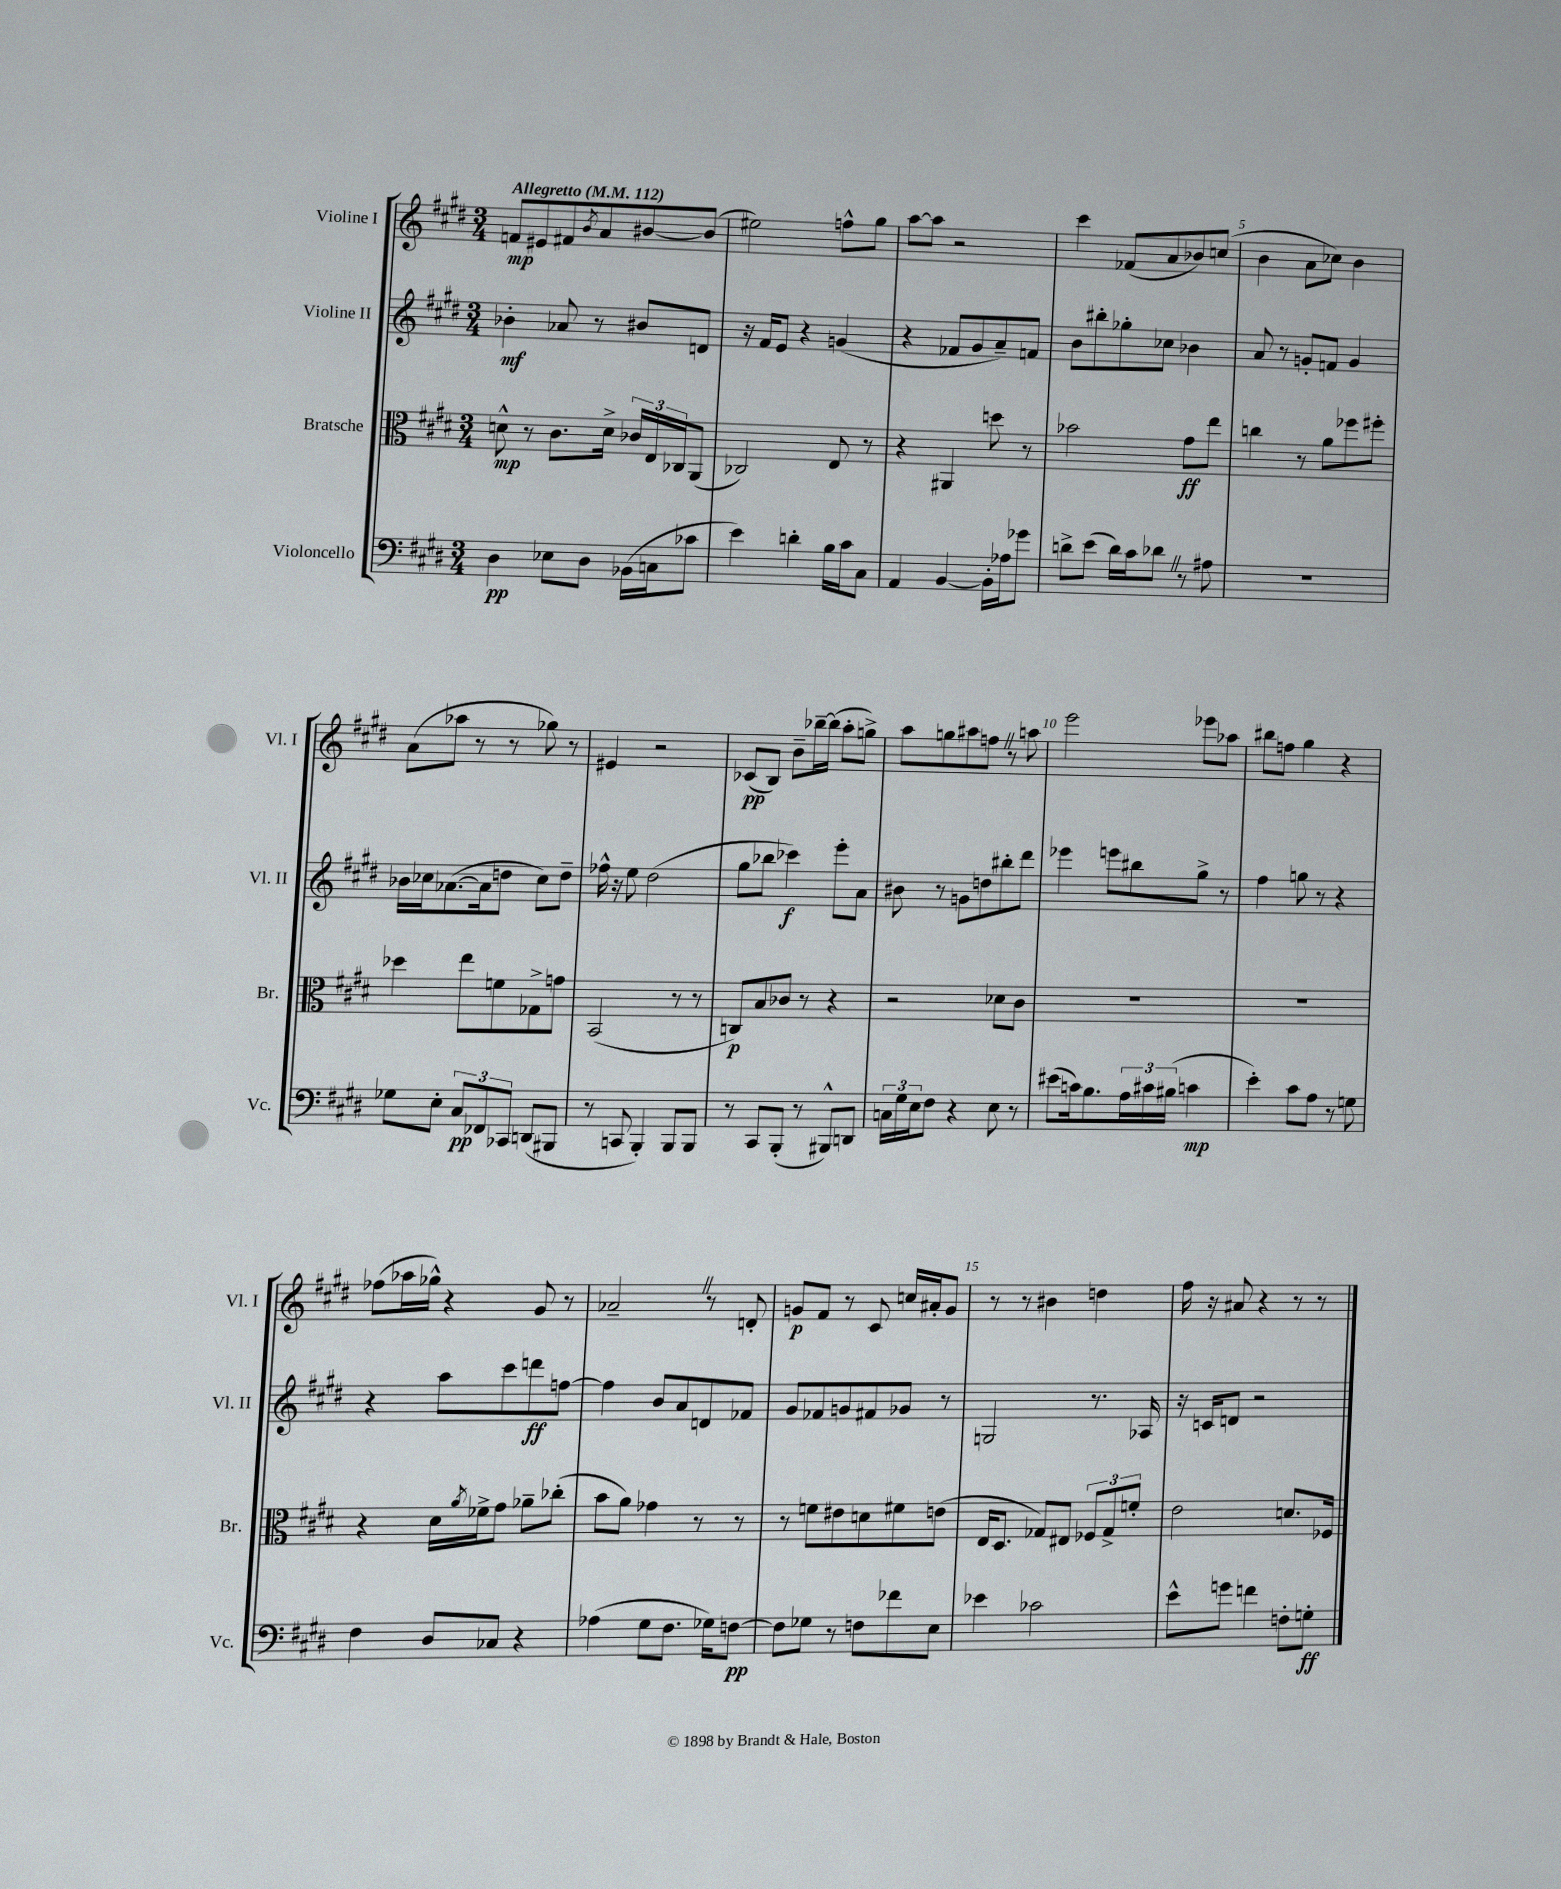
<<
\new StaffGroup <<
\new Staff = "s0" \with { instrumentName = "Violine I" shortInstrumentName = "Vl. I" } {
    \clef treble \key e \major \numericTimeSignature \time 3/4 \tempo "Allegretto" 4 = 112
    f'8\mp eis'8 fis'8 \acciaccatura { b'8 } a'8 bis'8~ bis'8( |
    eis''2) f''8-^ gis''8 |
    a''8~ a''8 r2 |
    cis'''4 fes'8( a'8 bes'8) c''8( |
    b'4 a'8 ces''8) b'4 |
    a'8( aes''8 r8 r8 ges''8) r8 |
    eis'4 r2 |
    ces'8\pp( b8) b'8-- bes''16~-- bes''16( a''8-. g''8->) |
    a''8 g''8 ais''8 f''8 \once \override BreathingSign.text = \markup { \musicglyph "scripts.caesura.straight" } \breathe r8 a''8 |
    e'''2 ees'''8 aes''8 |
    bis''8 f''8 gis''4 r4 |
    fes''8( aes''16 ges''16-^) r4 gis'8 r8 |
    aes'2-- \once \override BreathingSign.text = \markup { \musicglyph "scripts.caesura.straight" } \breathe r8 d'8-. |
    g'8\p fis'8 r8 cis'8 c''16 ais'16-. g'8 |
    r8 r8 bis'4 d''4 |
    fis''16 r16 ais'8 r4 r8 r8 \bar "|." |
}
\new Staff = "s1" \with { instrumentName = "Violine II" shortInstrumentName = "Vl. II" } {
    \clef treble \key e \major \numericTimeSignature \time 3/4
    bes'4-.\mf aes'8 r8 bis'8 d'8 |
    r16 fis'16 e'8 r4 g'4( |
    r4 fes'8 gis'8 a'8--) f'8 |
    b'8 bis''8-. ges''8-. ces''8 bes'4 |
    a'8 r8 g'8-. f'8 g'4 |
    bes'16 ces''16 aes'8.~( aes'16 d''8 ces''8) d''8-- |
    fes''16-^ r16 e''8 dis''2( |
    gis''8 bes''8 ces'''4\f) e'''8-. a'8 |
    bis'8 r8 g'8 d''8 bis''8-. dis'''8 |
    ees'''4 e'''8 bis''8 gis''8-> r8 |
    fis''4 g''8 r8 r4 |
    r4 a''8 cis'''8 d'''8\ff f''8~ |
    f''4 b'8 a'8 d'8 fes'8 |
    gis'8 fes'8 g'8 fis'8 ges'8 r8 |
    g2 r8. aes16 |
    r16 c'16 d'8 r2 \bar "|." |
}
\new Staff = "s2" \with { instrumentName = "Bratsche" shortInstrumentName = "Br." } {
    \clef alto \key e \major \numericTimeSignature \time 3/4
    d'8-^\mp r8 cis'8. d'16-> \tuplet 3/2 { ces'16 e16 ces16 } a,8( |
    ces2) e8 r8 |
    r4 ais,4 d''8 r8 |
    bes'2 gis'8\ff e''8 |
    c''4 r8 a'8 fes''8 fis''8-. |
    des''4 e''8 f'8 ges8-> g'8 |
    b,2( r8 r8 |
    c8\p) b8 ces'8 r8 r4 |
    r2 des'8 cis'8 |
    R2. |
    R2. |
    r4 dis'16 \acciaccatura { a'8 } fes'16-> gis'8 aes'8-- ces''8-.( |
    b'8 a'8) ges'4 r8 r8 |
    r8 f'8 eis'8 d'8 fis'8 e'8( |
    e16 dis8. ges8) eis8 \tuplet 3/2 { fes8 ges8-> f'8-. } |
    e'2 d'8. fes16 \bar "|." |
}
\new Staff = "s3" \with { instrumentName = "Violoncello" shortInstrumentName = "Vc." } {
    \clef bass \key e \major \numericTimeSignature \time 3/4
    dis4\pp ees8 dis8 bes,16( c16 ces'8 |
    e'4) d'4-. b16 cis'16 cis8 |
    a,4 b,4~ b,16-. aes16 ges'8 |
    d'8-> e'8( d'16) cis'16 des'8 \once \override BreathingSign.text = \markup { \musicglyph "scripts.caesura.straight" } \breathe r8 ais8 |
    R2. |
    ges8 e8-. \tuplet 3/2 { cis8\pp fes,8 ces,8 } d,8( bis,,8 |
    r8 c,8 b,,4-.) b,,8 b,,8 |
    r8 cis,8 b,,8-.( r8 bis,,8-^) d,8 |
    \tuplet 3/2 { c16 gis16 e16 } fis8 r4 e8 r8 |
    eis'8( c'16) b8. \tuplet 3/2 { a16 cis'16 bis16( } c'4\mp |
    e'4-.) cis'8 a8 r8 g8 |
    fis4 dis8 ces8 r4 |
    aes4( gis8 fis8. ges16) f8~\pp |
    f8 ges8 r8 f8 fes'8 e8 |
    ees'4 ces'2 |
    e'8-^ g'8 f'4 f8-. g8-.\ff \bar "|." |
}
>>
>>
\layout { \context { \Score \override BarNumber.break-visibility = ##(#f #t #t) barNumberVisibility = #(every-nth-bar-number-visible 5) } }
